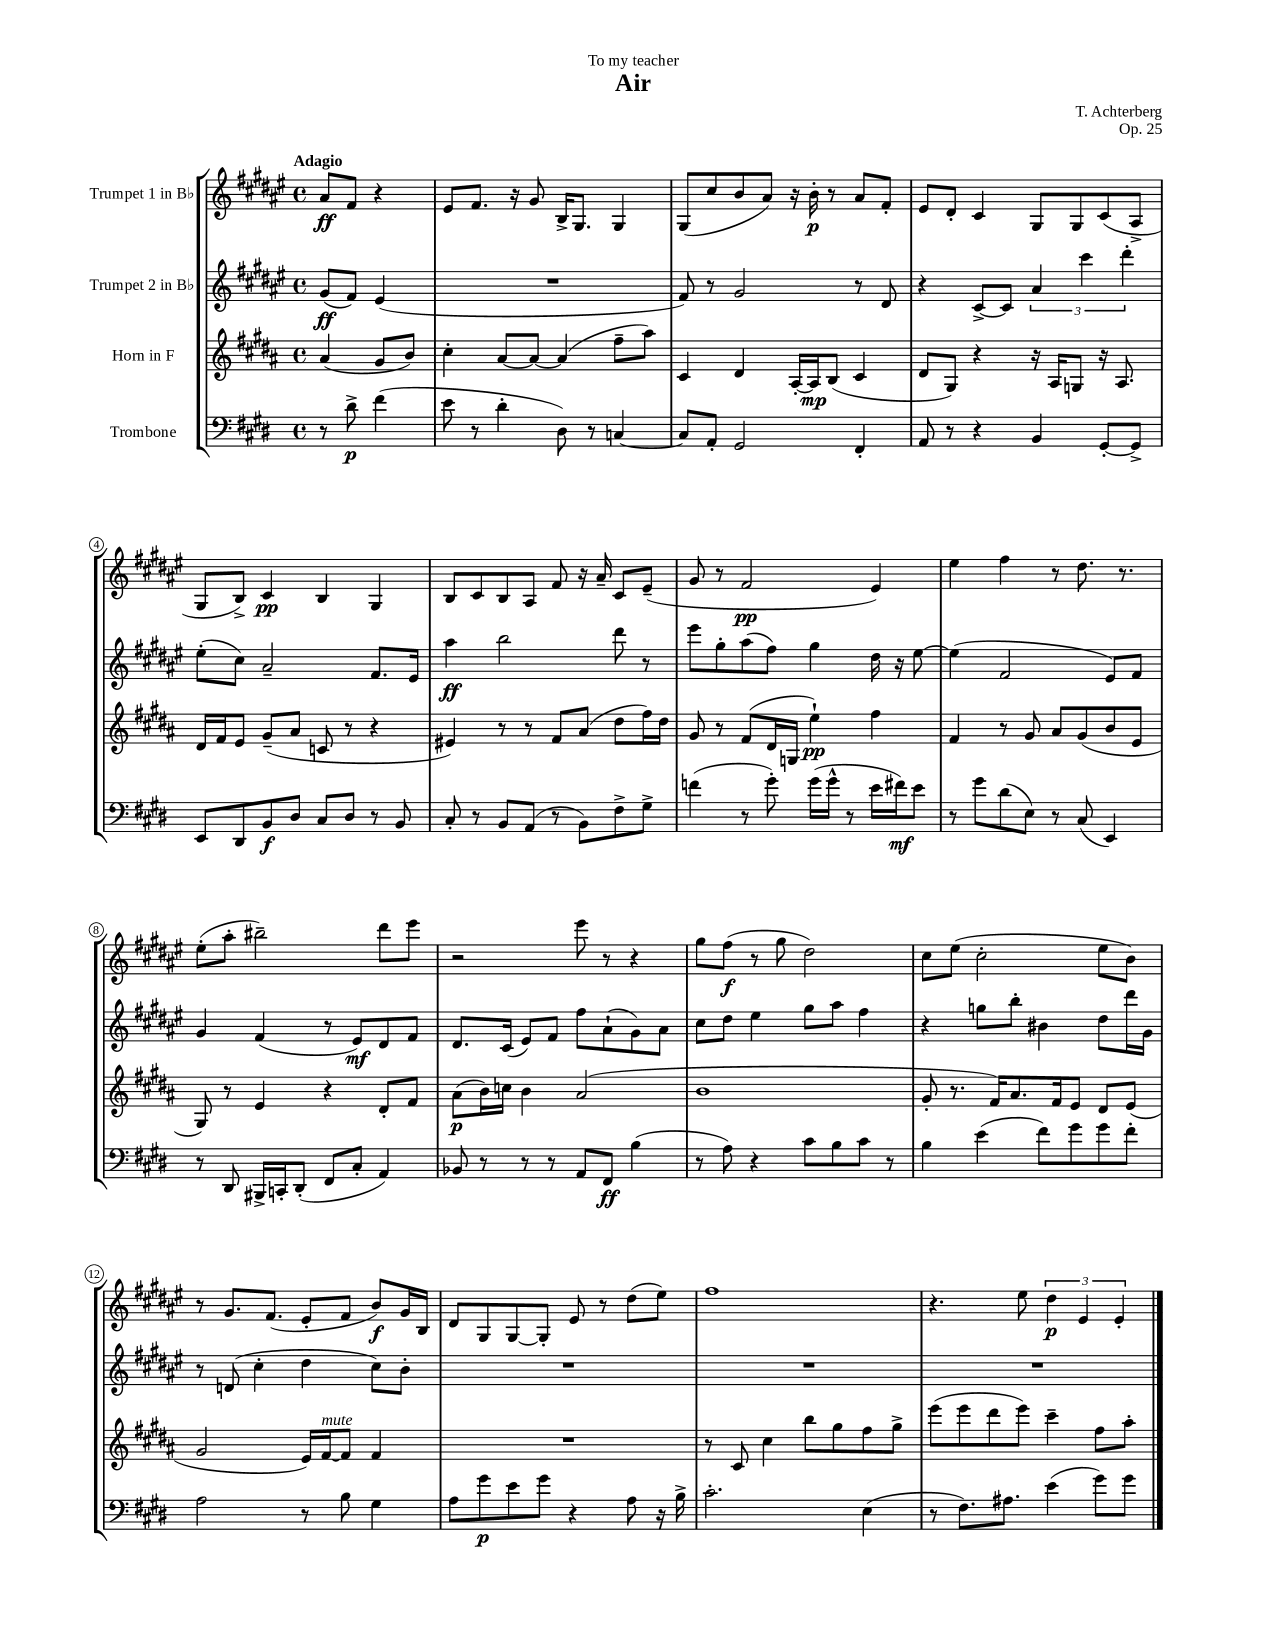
\header { title = "Air" composer = "T. Achterberg" dedication = "To my teacher" opus = "Op. 25" }
<<
\new StaffGroup <<
\new Staff = "s0" \with { instrumentName = "Trumpet 1 in Bb" } {
    \clef treble \key fis \major \defaultTimeSignature \time 4/4 \partial 2 \tempo "Adagio"
    ais'8\ff fis'8 r4 |
    eis'8 fis'8. r16 gis'8 b16-> gis8. gis4 |
    gis8( cis''8 b'8 ais'8) r16 b'16-.\p r8 ais'8 fis'8-. |
    eis'8 dis'8-. cis'4 gis8 gis8 cis'8( ais8-> |
    gis8 b8->) cis'4\pp b4 gis4 |
    b8 cis'8 b8 ais8 fis'8 r16 ais'16-- cis'8 eis'8--( |
    gis'8 r8 fis'2\pp eis'4) |
    eis''4 fis''4 r8 dis''8. r8. |
    eis''8-.( ais''8-. bis''2--) dis'''8 eis'''8 |
    r2 eis'''8 r8 r4 |
    gis''8 fis''8\f( r8 gis''8 dis''2) |
    cis''8 eis''8( cis''2-. eis''8 b'8) |
    r8 gis'8. fis'8.( eis'8-. fis'8 b'8\f) gis'16 b16 |
    dis'8 gis8 gis8~ gis8-. eis'8 r8 dis''8( eis''8) |
    fis''1 |
    r4. eis''8 \tuplet 3/2 { dis''4\p eis'4 eis'4-. } \bar "|." |
}
\new Staff = "s1" \with { instrumentName = "Trumpet 2 in Bb" } {
    \clef treble \key fis \major \defaultTimeSignature \time 4/4 \partial 2
    gis'8\ff( fis'8) eis'4( |
    R1 |
    fis'8) r8 gis'2 r8 dis'8 |
    r4 cis'8~-> cis'8 \tuplet 3/2 { ais'4 cis'''4 dis'''4-. } |
    eis''8-.( cis''8) ais'2-- fis'8. eis'16 |
    ais''4\ff b''2 dis'''8 r8 |
    eis'''8 gis''8-. ais''8( fis''8) gis''4 dis''16 r16 eis''8~ |
    eis''4( fis'2 eis'8) fis'8 |
    gis'4 fis'4( r8 eis'8\mf) dis'8 fis'8 |
    dis'8. cis'16( eis'8) fis'8 fis''8 ais'8-!( gis'8) ais'8 |
    cis''8 dis''8 eis''4 gis''8 ais''8 fis''4 |
    r4 g''8 b''8-. bis'4 dis''8 dis'''16 gis'16 |
    r8 d'8( cis''4-. dis''4 cis''8) b'8-. |
    R1 |
    R1 |
    R1 \bar "|." |
}
\new Staff = "s2" \with { instrumentName = "Horn in F" } {
    \clef treble \key b \major \defaultTimeSignature \time 4/4 \partial 2
    ais'4( gis'8 b'8) |
    cis''4-. ais'8~ ais'8~ ais'4( fis''8-- ais''8) |
    cis'4 dis'4 ais16~-. ais16\mp b8( cis'4 |
    dis'8 gis8) r4 r16 ais16 g8 r16 ais8. |
    dis'16 fis'16 e'8 gis'8--( ais'8 c'8 r8 r4 |
    eis'4) r8 r8 fis'8 ais'8( dis''8 fis''16) dis''16 |
    gis'8 r8 fis'8( dis'16 g16 e''4-!\pp) fis''4 |
    fis'4 r8 gis'8 ais'8 gis'8( b'8 e'8 |
    gis8) r8 e'4 r4 dis'8-. fis'8 |
    ais'8\p( b'16) c''16 b'4 ais'2( |
    b'1 |
    gis'8-. r8. fis'16) ais'8. fis'16 e'8 dis'8 e'8( |
    gis'2 e'16) fis'16~^\markup { \italic "mute" } fis'8 fis'4 |
    R1 |
    r8 cis'8 cis''4 b''8 gis''8 fis''8 gis''8-> |
    e'''8( e'''8 dis'''8 e'''8) cis'''4-- fis''8 ais''8-. \bar "|." |
}
\new Staff = "s3" \with { instrumentName = "Trombone" } {
    \clef bass \key e \major \defaultTimeSignature \time 4/4 \partial 2
    r8 dis'8->\p fis'4( |
    e'8 r8 dis'4-. dis8) r8 c4~ |
    c8 a,8-. gis,2 fis,4-. |
    a,8 r8 r4 b,4 gis,8~-. gis,8-> |
    e,8 dis,8 b,8\f dis8 cis8 dis8 r8 b,8 |
    cis8-. r8 b,8 a,8( r8 b,8) fis8-> gis8-> |
    f'4( r8 gis'8-.) gis'16( gis'16-^ r8 e'16 fis'16\mf) e'8 |
    r8 gis'8 dis'8( e8) r8 cis8( e,4) |
    r8 dis,8 bis,,16-> c,16-. dis,8-.( fis,8 cis8-. a,4) |
    bes,8 r8 r8 r8 a,8 fis,8\ff b4( |
    r8 a8) r4 cis'8 b8 cis'8 r8 |
    b4 e'4( fis'8) gis'8 gis'8 fis'8-. |
    a2 r8 b8 gis4 |
    a8 gis'8\p e'8 gis'8 r4 a8 r16 b16-> |
    cis'2.-. e4( |
    r8 fis8.) ais8. e'4( gis'8) gis'8 \bar "|." |
}
>>
>>
\layout { \context { \Score \override BarNumber.stencil = #(make-stencil-circler 0.1 0.3 ly:text-interface::print) } }
